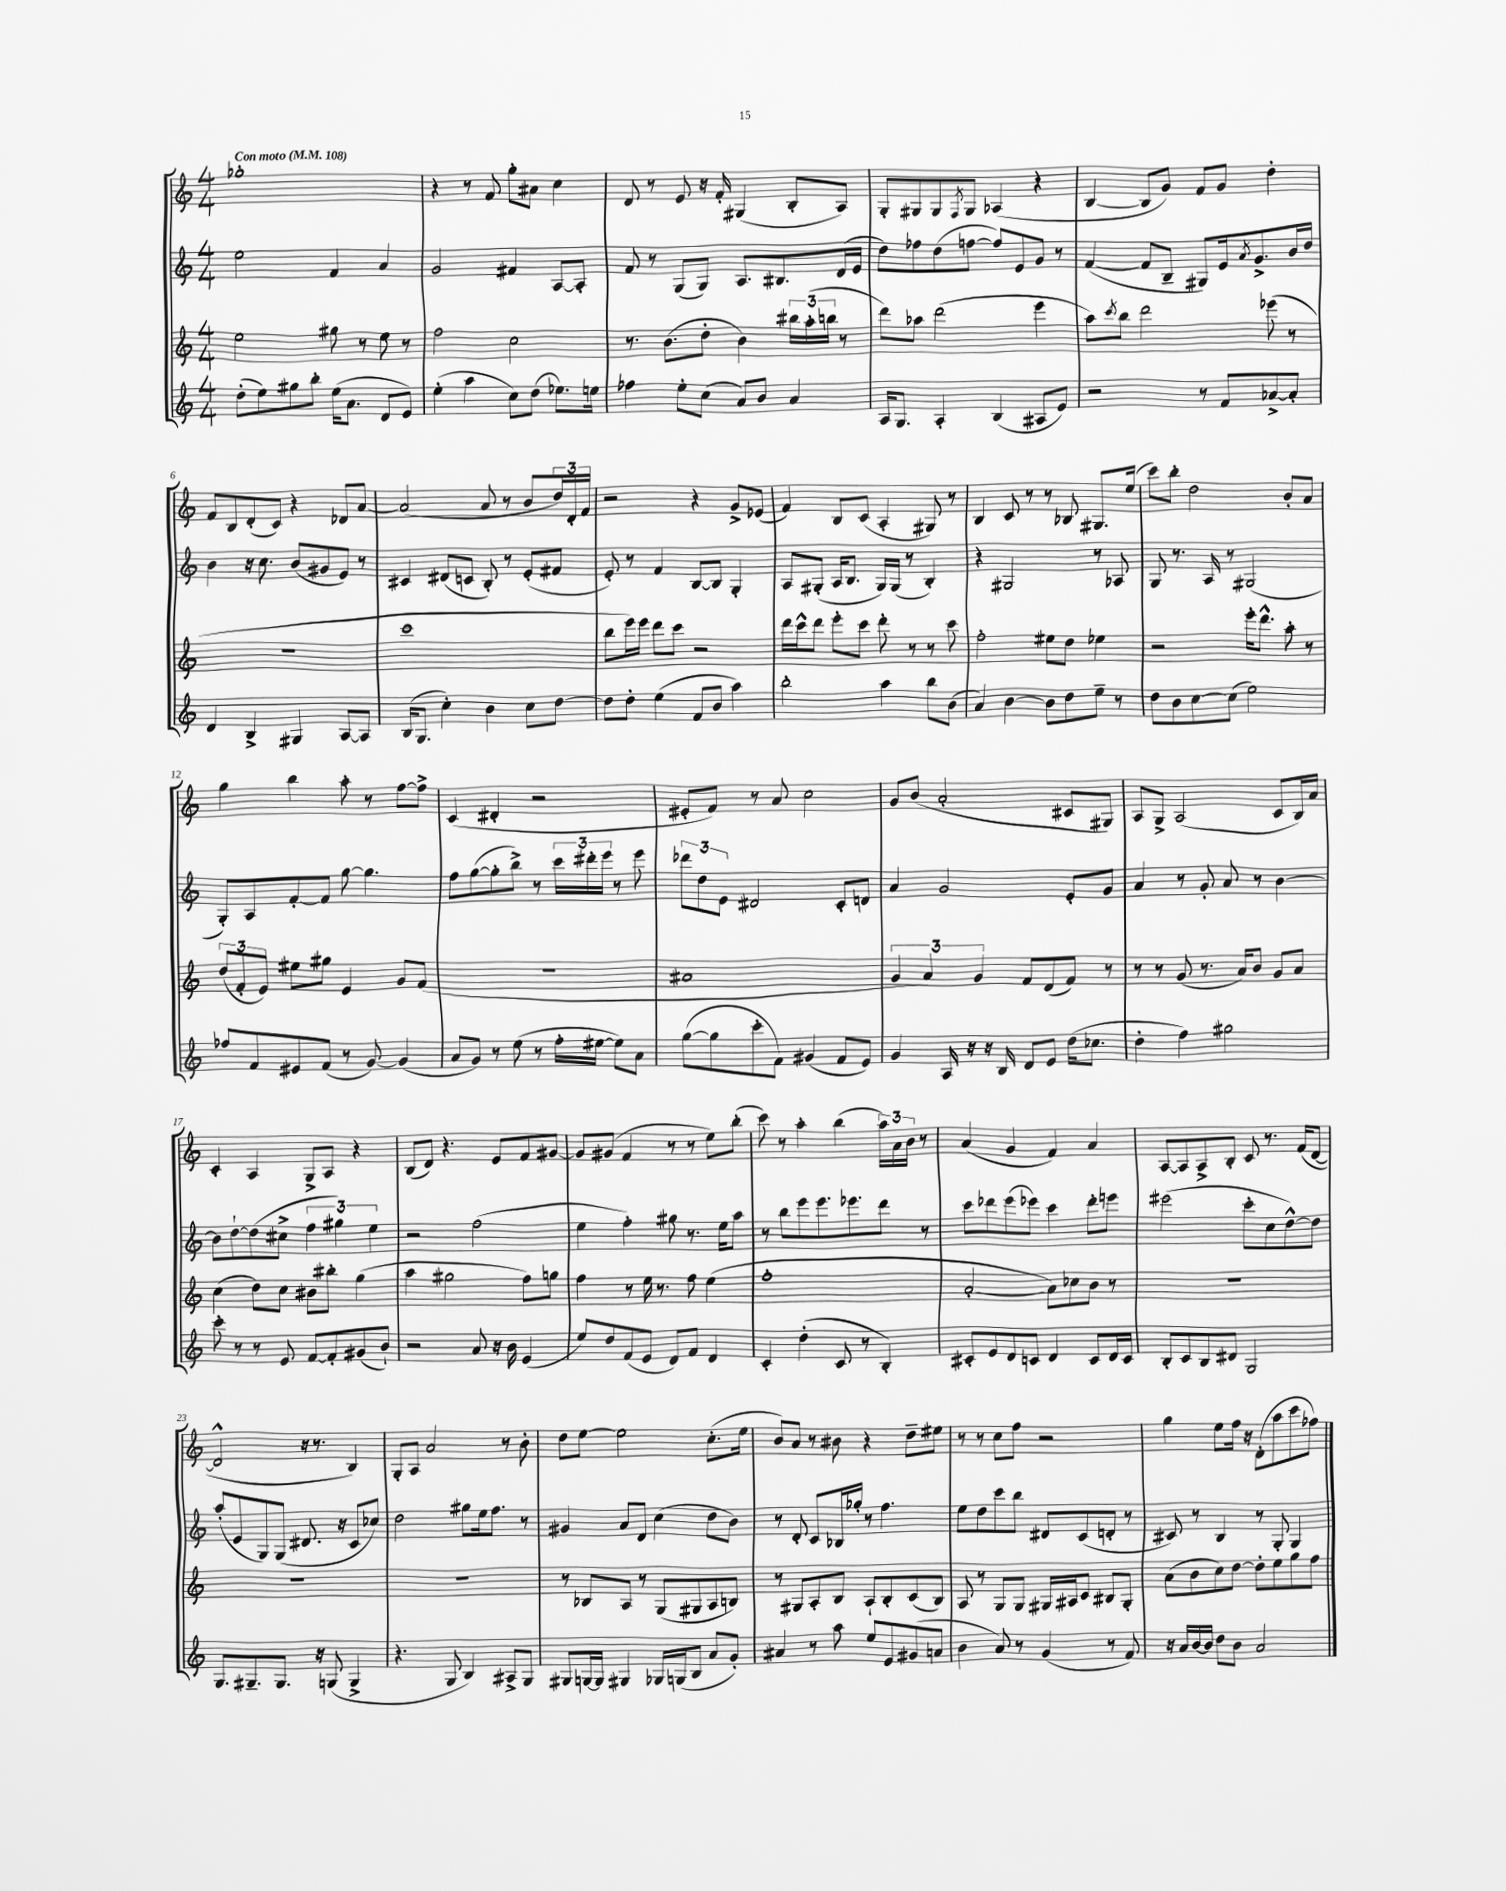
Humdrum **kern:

**kern	**kern	**kern	**kern
*staff4	*staff3	*staff2	*staff1
*clefG2	*clefG2	*clefG2	*clefG2
*k[]	*k[]	*k[]	*k[]
*M4/4	*M4/4	*M4/4	*M4/4
*MM108	*MM108	*MM108	*MM108
(8dd'	2ee	2ee	1gg-'
8ee)	.	.	.
8gg#	.	.	.
8bb'	.	.	.
(16ee	8gg#	4f	.
8.a	.	.	.
.	8r	.	.
8d	8ee	4a	.
8e)	8r	.	.
=	=	=	=
(4ee'	2ff	2g	4r
4aa	.	.	8r
.	.	.	8f
8cc)	2cc	4f#	8gg'
(8dd	.	.	8a#
8.ee-)	.	[8A	4cc
.	.	8A']	.
16ee	.	.	.
=	=	=	=
4ff-	8.r	8f	8d
.	.	8r	8r
.	(8.b	.	.
8ee'	.	(8G	8e
(8cc	8dd'	8G)	16r
.	.	.	16f'
8a)	4b)	8.A	(4G#
8b	.	.	.
.	.	8.B#	.
4a	24bb#	.	8B'
.	(24aa'	.	.
.	24bb	.	.
.	8r	(16d	8A)
.	.	16e	.
=	=	=	=
16A	8ddd)	8dd)	8G'
8.G	.	.	.
.	8aa-	8ff-	8G#
4A'	(2ddd	(8dd	8G#
.	.	.	8qF
.	.	[8ff	8G#
(4B	.	8ff])	(4A-
.	.	8e	.
8A#	4eee	8g	4r
8e)	.	8r	.
=	=	=	=
2r	8aa)	([4f	[4B
.	8qccc	.	.
.	8bb	.	.
.	2ddd	8f]	8B]
.	.	8B~	8g)
8r	.	8G#)	8f
8f	.	16e	8g
.	.	8qa	.
.	.	8.g^	.
[8a-^	(8eee-	.	4dd'
8a-']	8r	16b	.
.	.	16dd	.
=	=	=	=
4d	1r	4b	8f
.	.	.	8B
4B^	.	16r	(8d'
.	.	8.cc	.
.	.	.	8c)
4G#	.	(8b	4r
.	.	8g#	.
[8A	.	8e)	8d-
8A]	.	8r	[8a
=	=	=	=
(16B	1ccc	4c#	(2a]
8.G	.	.	.
4cc')	.	(8d#	.
.	.	8c	.
4b	.	8B')	8a
.	.	8r	8r
8cc	.	(8e'	8b
[8dd	.	8f#	24dd)
.	.	.	24d'
.	.	.	24f
=	=	=	=
8dd]	8bb	8e')	2r
8dd'	16eee)	8r	.
.	16eee	.	.
(4ee	8ddd	4f	.
.	8ccc	.	.
8f	2r	[8B	4r
8b	.	8B]	.
4aa)	.	4G'	8g^
.	.	.	(8e-
=	=	=	=
2bb'	16ddd	8A	4f)
.	16ccc^^	.	.
.	8ddd	(8G#'	.
.	8eee'	16A	8B
.	.	8.B	.
.	8ccc	.	(8c
4aa	8ddd'	16G#)	4A'
.	.	(16G#	.
.	8r	8r	.
8bb	8r	4B')	8G#)
(8b	8ccc	.	8r
=	=	=	=
4a)	2ff'	4r	4B
[4b	.	2G#	8c
.	.	.	8r
8b]	8ee#	.	8r
8dd	8dd	.	8B-
8ee~	4ee-	8r	8.G#
8r	.	8A-	.
.	.	.	(16ee
=	=	=	=
8dd	2r	8G	8ccc)
8b	.	8.r	8bb'
[8cc	.	.	2dd
.	.	16A	.
(8cc]	.	8r	.
2ee)	16eee'	(2G#	.
.	8.ddd^^	.	.
.	8aa'	.	8b'
.	8r	.	8a
=	=	=	=
8ff-	(12dd	8G')	4gg
.	12f'	.	.
8f	.	8A	.
.	12e)	.	.
8e#	8ee#	[8f'	4bb
(8f	8gg#	8f]	.
8r	4e	[8gg	8aa'
[8g)	.	4.gg]	8r
(4g]	8g	.	[8ff
.	(8f	.	8ff^]
=	=	=	=
8a	1r	8ff	(4c
8g)	.	([8gg	.
8r	.	8gg']	4d#'
(8ee	.	8bb^)	.
8r	.	8r	2r
16ff'	.	24ccc	.
.	.	24ddd#'	.
[16ee#	.	.	.
.	.	24eee	.
8ee#])	.	8r	.
8a	.	8eee	.
=	=	=	=
([8gg	1a#	12ddd-	8e#'
.	.	12dd	.
8gg]	.	.	8f)
.	.	12e	.
8ccc'	.	2d#	8r
8f)	.	.	8a
(4g#	.	.	2cc
8f	.	8c'	.
8e)	.	8d	.
=	=	=	=
4g	6g	4a	8g
.	.	.	(8b
.	6a)	.	.
16A	.	2g	2a'
16r	.	.	.
.	6g	.	.
16r	.	.	.
16B	.	.	.
8d	8f	.	.
8e	(8d	.	.
(16dd	8f)	8e'	8c#
8.cc-	.	.	.
.	8r	8g	8G#)
=	=	=	=
4dd'	8r	4a	8A
.	8r	.	8G^
4ff)	(8g	8r	(2A
.	8.r	8g'	.
2gg#	.	8a	.
.	16a)	.	.
.	8b	8r	.
.	8g	[4b	8c
.	8a	.	16B)
.	.	.	16a
=	=	=	=
8ccc'	(4cc	8b]	4c'
8r	.	[8dd`	.
8r	8dd)	(8dd]	4A
8e	8cc	8cc#^	.
[8f	8b#	6ff	8G^
8f']	8bb#'	.	8A
.	.	6gg#)	.
(8g#	(4gg	.	4r
.	.	6ee	.
8b`)	.	.	.
=	=	=	=
2r	4aa	2r	(8B
.	.	.	8d)
.	2gg#	.	4.r
8a	.	(2ff	.
16r	.	.	8e
16b	.	.	.
(4e	8ff)	.	8f
.	8gg	.	[8g#
=	=	=	=
8ee)	4ff	4ee	8g#]
8dd	.	.	(8g#
(8f	8r	4ff')	4f
8e	16ee	.	.
.	8.r	.	.
8d)	.	8gg#	8r
8f	8ff	8.r	8r
4d	(4ee	.	8ee)
.	.	16ee	.
.	.	8aa	(8bb'
=	=	=	=
4c'	1ff'	8r	8ccc)
.	.	8bb	8r
(4dd'	.	8eee	4aa'
.	.	8.eee	.
8c	.	.	(4bb
.	.	8.eee-	.
8r	.	.	.
4B')	.	8ddd	24aa)
.	.	.	24a
.	.	.	24b
.	.	8r	8r
=	=	=	=
8c#'	[2a'	8ccc	(4a
8e	.	8ddd-	.
8d	.	(8eee	4g
8c	.	8eee-)	.
4d	8a])	4ccc	4f)
.	8cc-	.	.
8c	8b	8ddd-'	4a
16d	8r	8eee	.
16c	.	.	.
=	=	=	=
8B'	1r	(2eee#	[8A
8c	.	.	8A]
8B	.	.	8A^
8d#	.	.	8B'
2G	.	8ccc'	8c
.	.	8cc	8.r
.	.	[8dd^^)	.
.	.	.	(16f
.	.	8dd]	[8d
=	=	=	=
8.G	1r	(8aa'	2d^^]
.	.	8e	.
8.G#~	.	.	.
.	.	8G)	.
8.G#	.	(8G	.
.	.	8.d#	16r
16r	.	.	8.r
(8G	.	.	.
.	.	16r	.
4G^	.	8c	4B)
.	.	8cc-)	.
=	=	=	=
4.r	1r	2dd	8G'
.	.	.	8A
.	.	.	2a
8G	.	.	.
4B)	.	8gg#	.
.	.	16ee	.
.	.	8.ff	.
8A#^	.	.	8r
8G	.	8r	8b'
=	=	=	=
8G#	8r	4g#	8dd
[16G	8B-	.	[8ee
16G]	.	.	.
4G#	8A	8a	2ee]
.	8r	8d	.
16G-	(8G	(4cc	.
(16G	.	.	.
8B	8G#	.	.
8a	8A	8dd	(8.cc'
8g')	8B)	8b)	.
.	.	.	16ee
=	=	=	=
4a#	8r	8r	8b)
.	8G#	8d'	8a
8r	8A'	8c	8r
8aa	8B	16B-	8b#
.	.	16gg-'	.
8ee	8A`	8r	4r
8e	8B'	4.ff	.
(8g#	(8c	.	8dd~
8a	8B)	.	8ee#
=	=	=	=
4b	8A	8ee	8r
.	8r	8dd	8r
8a)	8G	8ccc	8cc
8r	8G	8bb	8ff
(4g	16G#	8d#	2r
.	16A#	.	.
.	8c	(8c	.
8r	8B#	8d'	.
8f)	8G#'	8r	.
=	=	=	=
16r	(8a	8c#)	4gg
16a	.	.	.
[16b	8b	8r	.
16b]	.	.	.
8dd	8cc)	4B	8ee
8b	[8dd	.	16ff
.	.	.	16r
2a	8dd']	8r	(8d'
.	8ee	8G'	8aa
.	8gg	4G	8ccc
.	8ff	.	8ff-)
==	==	==	==
*-	*-	*-	*-
